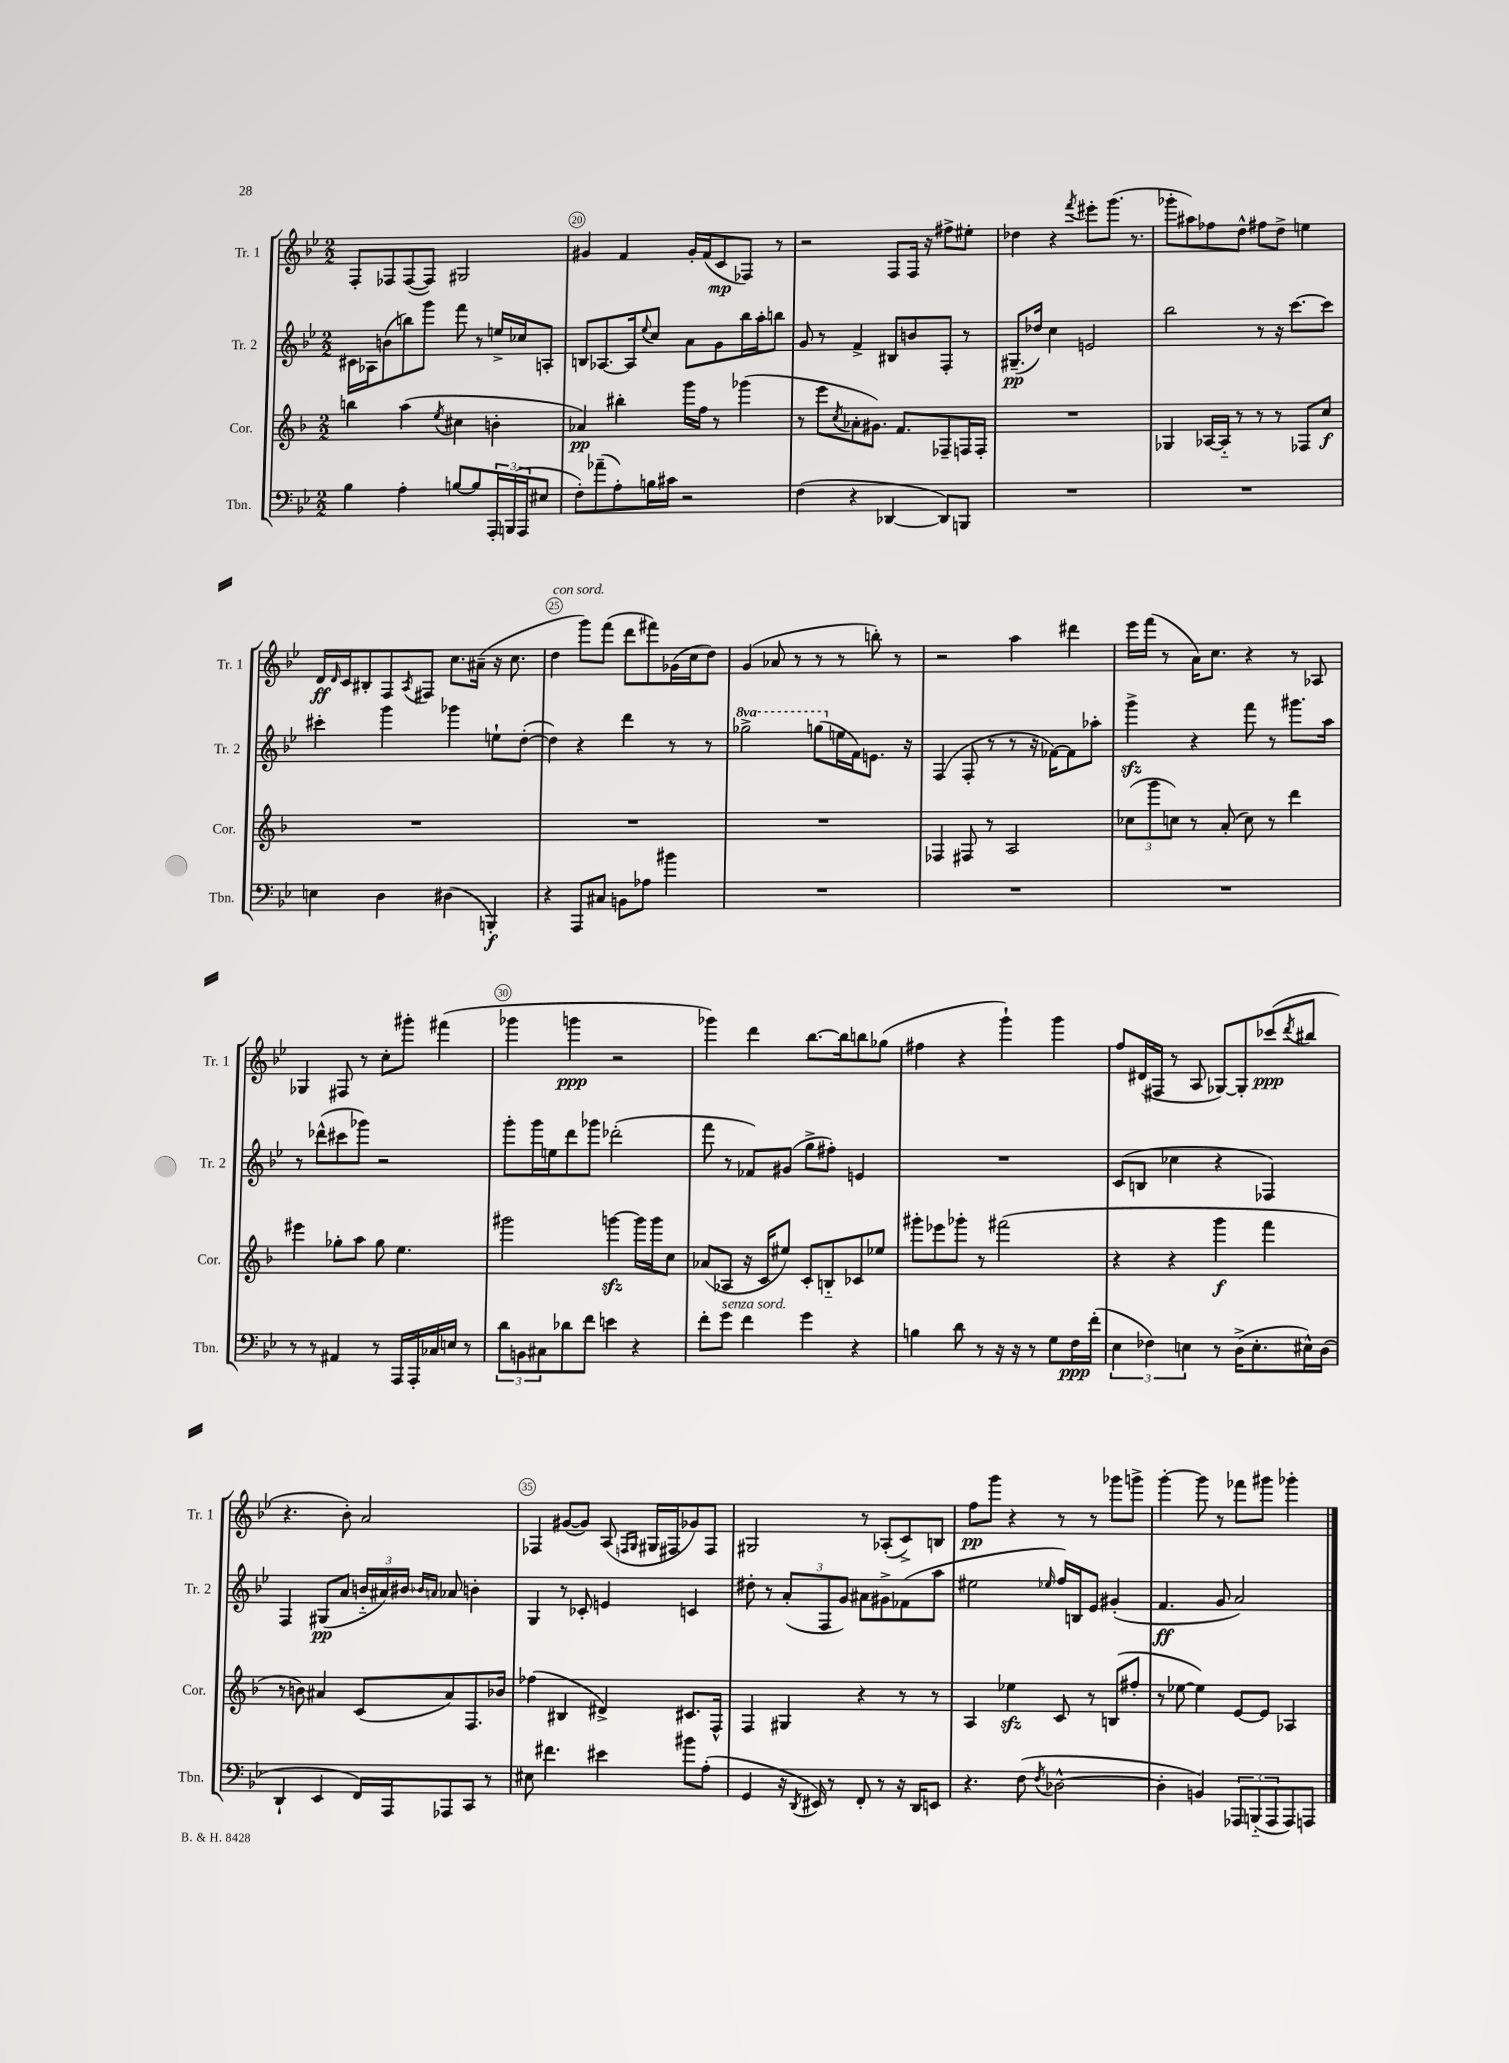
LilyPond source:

<<
\new StaffGroup <<
\new Staff = "s0" \with { instrumentName = "Tr. 1" shortInstrumentName = "Tr. 1" } {
    \clef treble \key bes \major \numericTimeSignature \time 2/2
    f8-. fes8 fes8~( fes8) gis2 |
    gis'4 f'4 gis'16-. f'16( c'8\mp fes8) r8 |
    r2 f8 f16 r16 fis''8-> eis''8-. |
    des''4 r4 \acciaccatura { f'''8 } eis'''8-. g'''8.( r8. |
    ges'''8-. ais''8) fes''8 d''8-^ fis''8 d''8-> e''4 |
    d'16\ff \grace { d'16 } c'16 bis8-. f8 \acciaccatura { a8 } fis8 c''8. ais'16--( r16 c''8. |
    d''4^\markup { \italic "con sord." } g'''8) f'''8( d'''8 fis'''8) ges'16( c''16 d''8) |
    g'4( aes'8 r8 r8 r8 b''8-.) r8 |
    r2 a''4 dis'''4 |
    ees'''16 f'''16( r8 a'16) c''8. r4 r8 aes8 |
    ges4 fis8 r8 c''8-. gis'''8-. fis'''4( |
    ges'''4 g'''4\ppp r2 |
    ges'''4) d'''4 bes''8.~ bes''16 b''8 ges''8( |
    fis''4 r4 g'''4-!) g'''4 |
    f''8 dis'16( fis16 r8 a8 ges8~) ges8-. ces'''8\ppp( \acciaccatura { d'''8 } bis''8 |
    r4. bes'8-.) a'2 |
    fes4 gis'8~( gis'8) a8( \grace { f16 g16 } gis16 fis16 ges'8) fis8 |
    gis2 r8 aes8-.( c'8->) b8 |
    f''8\pp g'''8 r4 r8 r8 ges'''8 g'''8-> |
    g'''4~-. g'''8 r8 fes'''8 gis'''8 ges'''4-. \bar "|." |
}
\new Staff = "s1" \with { instrumentName = "Tr. 2" shortInstrumentName = "Tr. 2" } {
    \clef treble \key bes \major \numericTimeSignature \time 2/2 \set Staff.ottavationMarkups = #ottavation-simple-ordinals
    cis'16 aes16 b'8( b''8) g'''8 f'''8 r8 e''16-> ces''16 a8-. |
    b8 aes8.~ aes16 \appoggiatura { ees''8 } c''8 a'8 g'8 bes''16 a''16-. b''8 |
    g'8 r8 f'4-> bis8 b'8 f8-. r8 |
    gis8.--\pp( des''16) c''4 e'2 |
    bes''2 r8 r16 c'''8.~ c'''8 |
    cis'''4-. g'''4 ges'''4 e''8-! d''8~-.( |
    d''4) r4 d'''4 r8 r8 |
    \ottava #1 ges'''2-> g'''8( \ottava #0 e''16 f'16) e'8. r16 |
    f4( f8-. r8 r8 r16 fes'16~) fes'8 aes''8-. |
    g'''4->\sfz r4 f'''8 r8 gis'''8. a''16 |
    r8 des'''8-^( cis'''8 ges'''8) r2 |
    g'''8-. g'''16 e''16 d'''8 ges'''8 des'''2-.( |
    f'''8 r8 fes'8) gis'8( g''8-> fis''8-.) e'4 |
    R1 |
    c'8( b8 ces''4 r4 fes4) |
    f4 gis8\pp( a'8 \tuplet 3/2 { b'16-_ ais'16) bis'16 } \grace { bes'16 a'16 } aes'8 b'4-. |
    g4 r8 ces'8-. e'4 c'4 |
    dis''8-. r8 \tuplet 3/2 { a'8-.( f8 g'8) } ais'8 gis'8-> fes'8( a''8 |
    eis''2 \grace { ees''16 } f''16) b16 ees'8 gis'4-.( |
    f'4.\ff g'8 a'2) \bar "|." |
}
\new Staff = "s2" \with { instrumentName = "Cor." shortInstrumentName = "Cor." } {
    \clef treble \key f \major \numericTimeSignature \time 2/2
    b''4 a''4( \acciaccatura { e''8 } cis''4 b'4-. |
    aes'4\pp) bis''4-. g'''16 f''16 r8 ges'''4( |
    r8 e'''8 \acciaccatura { c''8 } aes'8-. gis'8.) f'8. fes8-- f16 f16-. |
    R1 |
    ges4 aes16~ aes16-_ r8 r8 r8 fes8 c''8\f |
    R1 |
    R1 |
    R1 |
    fes4 fis8 r8 a2 |
    \tuplet 3/2 { ces''8( g'''8 c''8) } r8 a'8-.( c''8) r8 d'''4 |
    eis'''4 ges''8-. a''8 ges''8 e''4. |
    gis'''2 g'''4~\sfz g'''16 g'''16 c''8 |
    aes'8( aes8 r16 c'16 eis''8) c'8-. b8-_ ces'8 ees''8 |
    gis'''8-. ees'''8 ges'''8-. r8 fis'''2( |
    r4 r4 g'''4\f f'''4 |
    r8 b'8) ais'4 c'8( ais'8) f8. bes'16 |
    fes''4( bis4 dis'4->) cis'8. f16-^ |
    f4 gis4 r4 r8 r8 |
    a4 ees''4\sfz c'8 r8 b8( fis''8-. |
    r8 ees''8~ ees''4) e'8~ e'8 aes4 \bar "|." |
}
\new Staff = "s3" \with { instrumentName = "Tbn." shortInstrumentName = "Tbn." } {
    \clef bass \key bes \major \numericTimeSignature \time 2/2
    bes4 a4-. b8~ b8 \tuplet 3/2 { a,,16-. b,,16( a,,16 } eis8 |
    f8-.) aes'8--( a8-.) b16 cis'16 r2 |
    f4( r4 des,4~ des,8) b,,8 |
    R1 |
    R1 |
    e4 d4 dis4( b,,4-.\f) |
    r4 a,,8 cis8 b,8 aes8 bis'4 |
    R1 |
    R1 |
    R1 |
    r8 r8 ais,4 r8 a,,16 a,,16-. ces16 e16 r8 |
    \tuplet 3/2 { d'8 b,8 cis8 } des'8 f'8 e'4 r4 |
    f'8-. g'8^\markup { \italic "senza sord." } f'4 g'4 r4 |
    b4 d'8 r8 r16 r16 r8 g8 f16\ppp f'16-.( |
    \tuplet 3/2 { ees4 fes4) e4 } r8 d16->( e8.-. eis16-^) d16( |
    d,4-! ees,4 f,16) a,,16 aes,,8 c,8 r8 |
    eis8 fis'4. eis'4 bis'8 a8-.( |
    g,4 r16 \acciaccatura { d,8 } eis,16) r8 f,8-. r8 r16 d,16 e,8 |
    r4. f8( \acciaccatura { f8 } des2~-^ |
    des4-. b,4) \tuplet 3/2 { aes,,8 b,,8-_( aes,,8 } aes,,8) a,,8 \bar "|." |
}
>>
>>
\layout { \context { \Score currentBarNumber = #19 \override BarNumber.break-visibility = ##(#f #t #t) barNumberVisibility = #(every-nth-bar-number-visible 5) \override BarNumber.stencil = #(make-stencil-circler 0.1 0.3 ly:text-interface::print) } }
